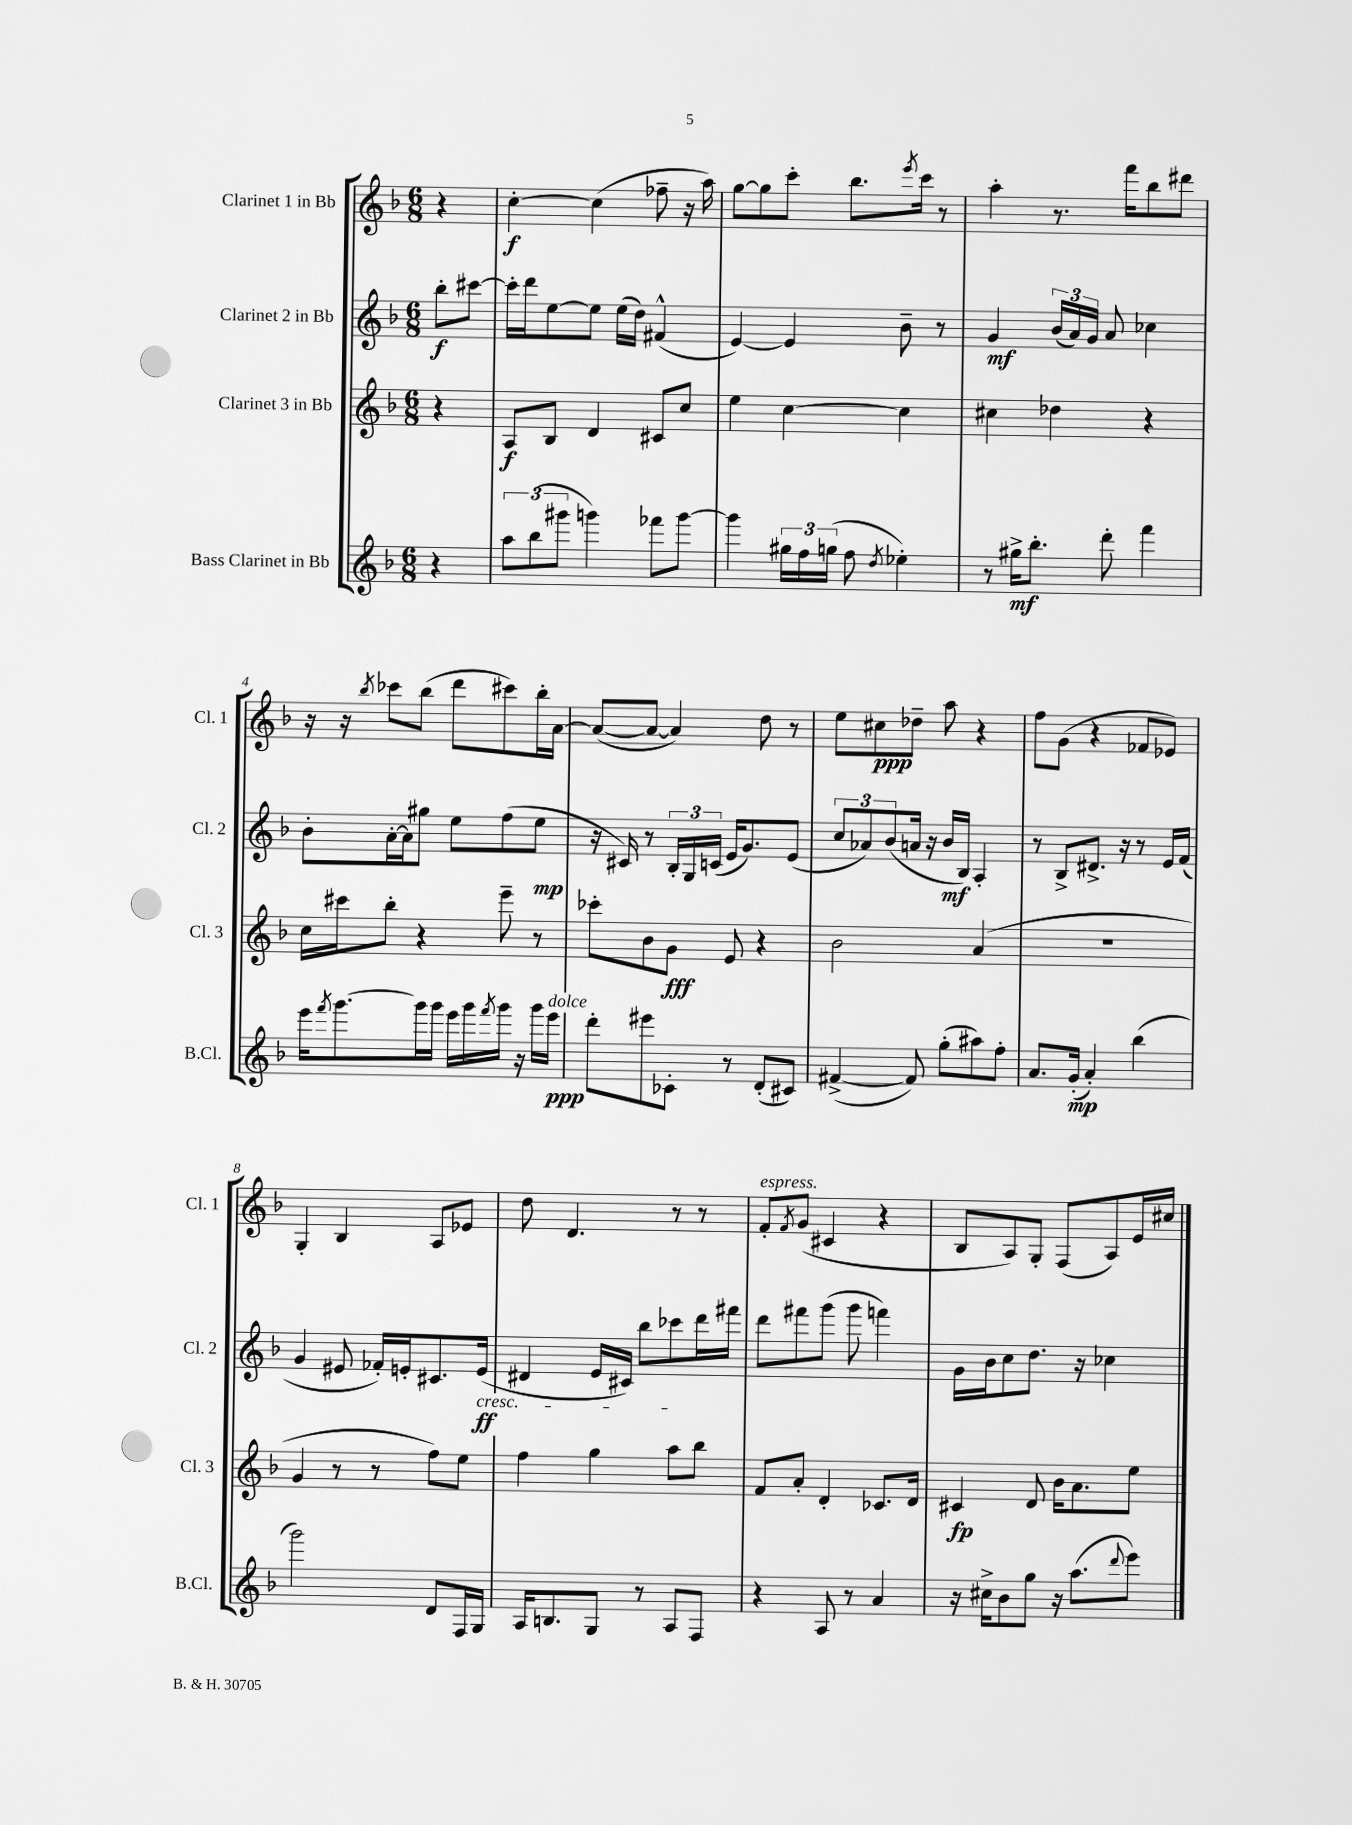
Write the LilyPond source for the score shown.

<<
\new StaffGroup <<
\new Staff = "s0" \with { instrumentName = "Clarinet 1 in Bb" shortInstrumentName = "Cl. 1" } {
    \clef treble \key f \major \numericTimeSignature \time 6/8 \partial 4
    r4 |
    c''4~-.\f c''4( fes''8-- r16 a''16) |
    g''8~ g''8 c'''8-. bes''8. \acciaccatura { e'''8 } c'''16 r8 |
    a''4-. r8. f'''16 bes''8 dis'''8 |
    r16 r16 \acciaccatura { bes''8 } ces'''8 bes''8( d'''8 cis'''8) bes''16-. a'16~ |
    a'8~( a'8~ a'4) d''8 r8 |
    e''8 cis''8\ppp des''8-- a''8 r4 |
    f''8 g'8( r4 fes'8 ees'8) |
    g4-. bes4 a8 ees'8 |
    d''8 d'4. r8 r8 |
    f'8-.^\markup { \italic "espress." } \acciaccatura { f'8 } g'8( cis'4 r4 |
    bes8 a8) g8-. f8( a8) e'16 cis''16 \bar "|." |
}
\new Staff = "s1" \with { instrumentName = "Clarinet 2 in Bb" shortInstrumentName = "Cl. 2" } {
    \clef treble \key f \major \numericTimeSignature \time 6/8 \partial 4
    bes''8-.\f cis'''8~ |
    cis'''16-. d'''16 e''8~ e''8 e''16( d''16) fis'4-^( |
    e'4~) e'4 bes'8-- r8 |
    g'4\mf \tuplet 3/2 { bes'16( a'16) g'16 } a'8 ces''4 |
    bes'8-. a'16~-. a'16 gis''8 e''8 f''8( e''8\mp |
    r16 cis'16) r8 \tuplet 3/2 { bes16-. g16 c'16( } e'16 g'8.) e'8( |
    \tuplet 3/2 { c''8 aes'8) bes'8( } a'16 r16 bes'16\mf bes16) a4-. |
    r8 bes8-> dis'8.-> r16 r8 e'16 f'16( |
    g'4 eis'8 fes'16-.) e'16-. cis'8. e'16\ff\cresc( |
    dis'4 e'16 cis'16) bes''8 ces'''8\! d'''16 fis'''16 |
    d'''8 fis'''8 g'''8( g'''8 f'''4) |
    g'16 bes'16 c''8 d''8. r16 ces''4 \bar "|." |
}
\new Staff = "s2" \with { instrumentName = "Clarinet 3 in Bb" shortInstrumentName = "Cl. 3" } {
    \clef treble \key f \major \numericTimeSignature \time 6/8 \partial 4
    r4 |
    a8\f bes8 d'4 cis'8 c''8 |
    e''4 c''4~ c''4 |
    cis''4 des''4 r4 |
    c''16 cis'''16 bes''8-. r4 e'''8-- r8 |
    ces'''8-. bes'8 g'8\fff e'8 r4 |
    bes'2 a'4( |
    r2. |
    g'4 r8 r8 f''8) e''8 |
    f''4 g''4 a''8 bes''8 |
    f'8 a'8-. d'4-. ces'8. d'16 |
    cis'4\fp d'8 bes'16 a'8. e''8 \bar "|." |
}
\new Staff = "s3" \with { instrumentName = "Bass Clarinet in Bb" shortInstrumentName = "B.Cl." } {
    \clef treble \key f \major \numericTimeSignature \time 6/8 \partial 4
    r4 |
    \tuplet 3/2 { a''8 bes''8( gis'''8 } g'''4) fes'''8 g'''8~ |
    g'''4 \tuplet 3/2 { gis''16 f''16 g''16( } f''8 \acciaccatura { d''8 } ees''4-.) |
    r8 gis''16->\mf bes''8.-. d'''8-. f'''4 |
    e'''16 \acciaccatura { f'''8 } g'''8.~ g'''16 g'''16 e'''16 g'''16 \acciaccatura { f'''8 } g'''16 r16 g'''16 e'''16\ppp^\markup { \italic "dolce" } |
    d'''8-. eis'''8 ces'8-. r8 d'8-.( cis'8) |
    fis'4~->( fis'8) g''8-.( ais''8) f''8-. |
    a'8. g'16-.\mp( a'4-.) bes''4( |
    g'''2) d'8 f16 g16 |
    a16 b8. g8 r8 a8 f8 |
    r4 a8 r8 a'4 |
    r16 cis''16-> bes'8 g''8 r16 a''8.( \appoggiatura { d'''8 } e'''8) \bar "|." |
}
>>
>>
